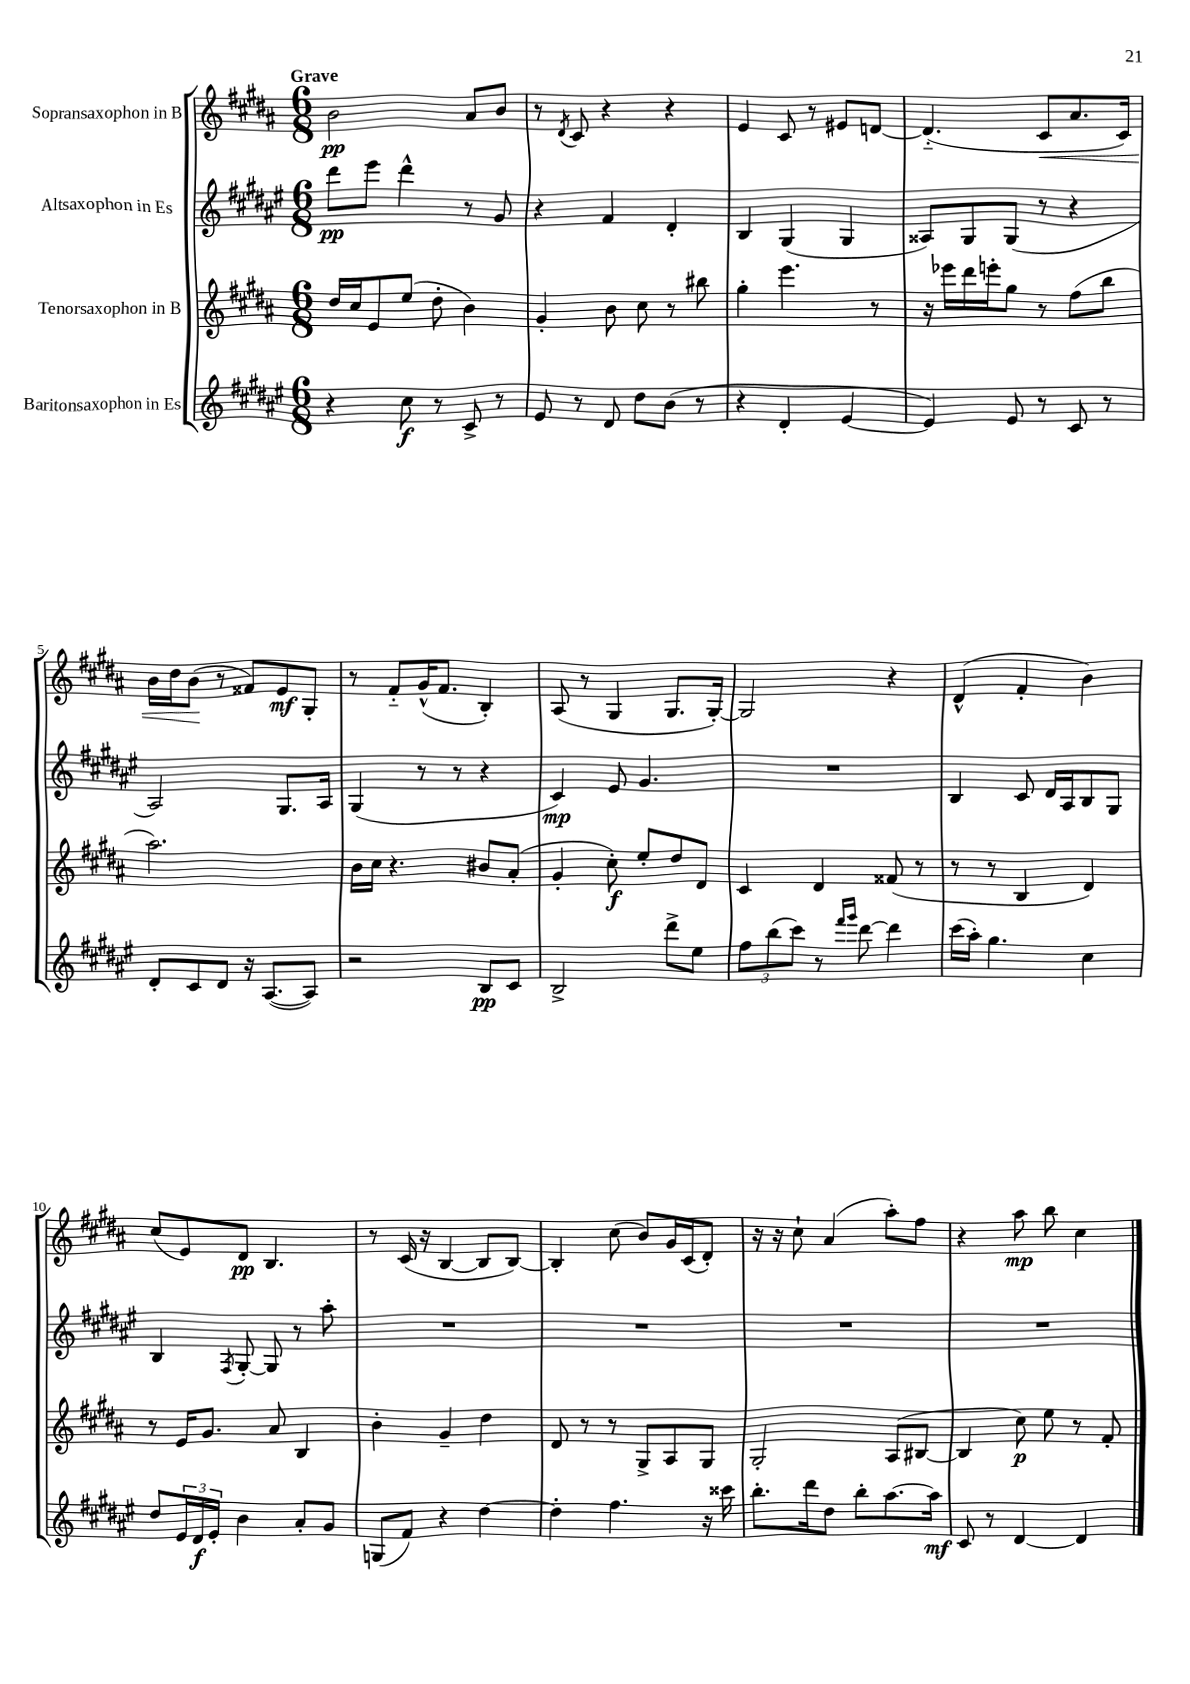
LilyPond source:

<<
\new StaffGroup <<
\new Staff = "s0" \with { instrumentName = "Sopransaxophon in B" } {
    \clef treble \key b \major \numericTimeSignature \time 6/8 \tempo "Grave"
    b'2\pp ais'8 b'8 |
    r8 \acciaccatura { dis'8 } cis'8 r4 r4 |
    e'4 cis'8 r8 eis'8 d'8~ |
    d'4.-_( cis'8\< ais'8. cis'16) |
    b'16 dis''16 b'8\!( r8 fisis'8) e'8\mf gis8-. |
    r8 fis'8-_ gis'16-^( fis'8. b4-.) |
    ais8( r8 gis4 gis8. gis16~-.) |
    gis2 r4 |
    dis'4-^( fis'4-. b'4) |
    cis''8( e'8) dis'8\pp b4. |
    r8 cis'16( r16 b4~ b8 b8~) |
    b4-. cis''8( b'8) gis'16 cis'16( dis'8-.) |
    r16 r16 cis''8-! ais'4( ais''8-.) fis''8 |
    r4 ais''8\mp b''8 cis''4 \bar "|." |
}
\new Staff = "s1" \with { instrumentName = "Altsaxophon in Es" } {
    \clef treble \key fis \major \numericTimeSignature \time 6/8
    dis'''8\pp eis'''8 dis'''4-^ r8 gis'8 |
    r4 fis'4 dis'4-. |
    b4 gis4( gis4 |
    aisis8) gis8 gis8( r8 r4 |
    ais2) gis8. ais16 |
    gis4( r8 r8 r4 |
    cis'4\mp) eis'8 gis'4. |
    R2. |
    b4 cis'8 dis'16 ais16 b8 gis8 |
    b4 \acciaccatura { fis8 } gis8~-. gis8 r8 ais''8-. |
    R2. |
    R2. |
    R2. |
    R2. \bar "|." |
}
\new Staff = "s2" \with { instrumentName = "Tenorsaxophon in B" } {
    \clef treble \key b \major \numericTimeSignature \time 6/8
    dis''16 cis''16 e'8 e''8( dis''8-. b'4) |
    gis'4-. b'8 cis''8 r8 bis''8 |
    gis''4-. e'''4. r8 |
    r16 ees'''16 dis'''16 e'''16-. gis''8 r8 fis''8( b''8 |
    ais''2.) |
    b'16 cis''16 r4. bis'8 ais'8-.( |
    gis'4-. cis''8-.\f) e''8-. dis''8 dis'8 |
    cis'4 dis'4 fisis'8( r8 |
    r8 r8 b4 dis'4) |
    r8 e'16 gis'8. ais'8 b4 |
    b'4-. gis'4-- dis''4 |
    dis'8 r8 r8 gis8-> ais8 gis8 |
    gis2-. ais8( bis8~ |
    bis4 cis''8\p) e''8 r8 fis'8-. \bar "|." |
}
\new Staff = "s3" \with { instrumentName = "Baritonsaxophon in Es" } {
    \clef treble \key fis \major \numericTimeSignature \time 6/8
    r4 cis''8\f r8 cis'8-> r8 |
    eis'8 r8 dis'8 dis''8 b'8( r8 |
    r4 dis'4-. eis'4~ |
    eis'4) eis'8 r8 cis'8 r8 |
    dis'8-. cis'8 dis'8 r16 ais8.~( ais8) |
    r2 b8\pp cis'8 |
    b2-> dis'''8-> eis''8 |
    \tuplet 3/2 { fis''8 b''8( cis'''8) } r8 \grace { fis'''16 gis'''16 } dis'''8~ dis'''4 |
    cis'''16( ais''16-.) gis''4. cis''4 |
    dis''8 \tuplet 3/2 { eis'16 dis'16\f eis'16-. } b'4 ais'8-. gis'8 |
    g8( fis'8) r4 dis''4~ |
    dis''4-. fis''4. r16 cisis'''16 |
    b''8.-. dis'''16 dis''8 b''8-. ais''8.~ ais''16\mf |
    cis'8 r8 dis'4~ dis'4 \bar "|." |
}
>>
>>
